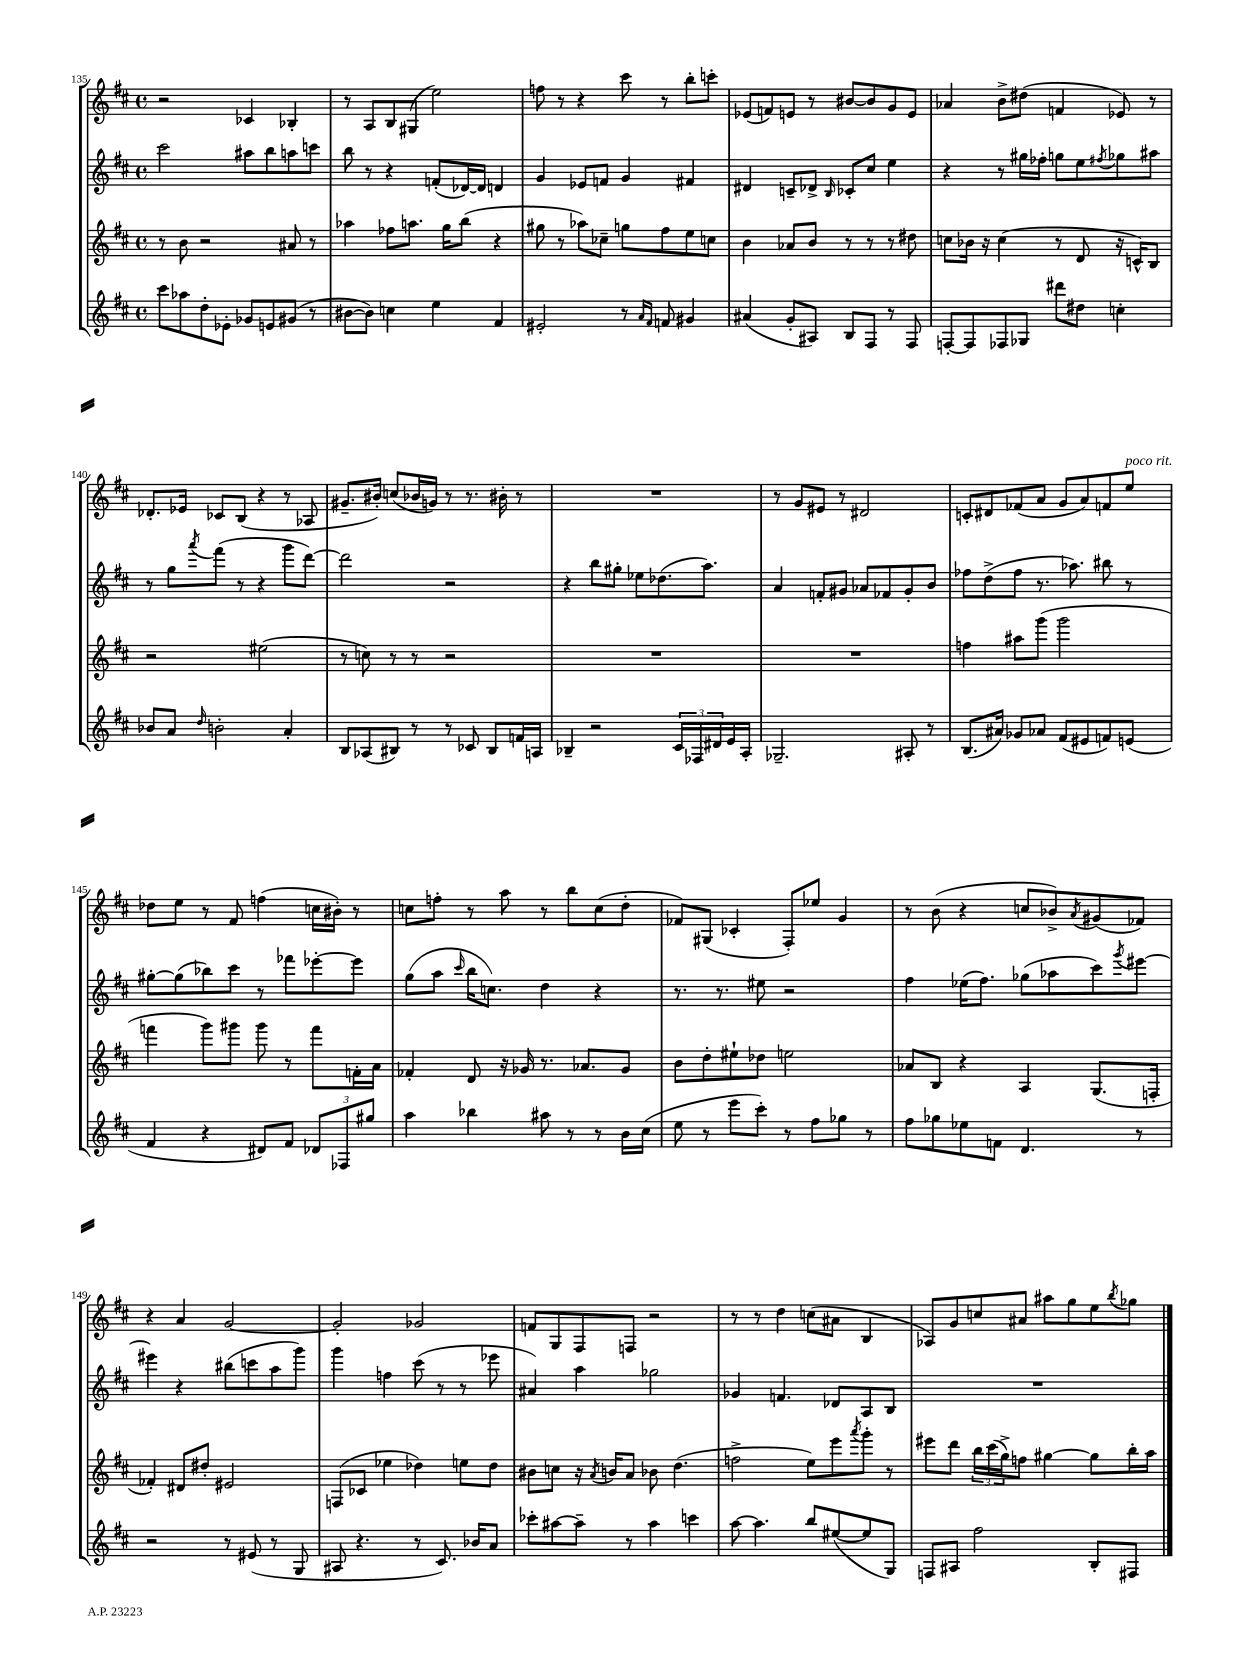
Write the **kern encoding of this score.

**kern	**kern	**kern	**kern
*staff4	*staff3	*staff2	*staff1
*clefG2	*clefG2	*clefG2	*clefG2
*k[f#c#]	*k[f#c#]	*k[f#c#]	*k[f#c#]
*M4/4	*M4/4	*M4/4	*M4/4
*met(c)	*met(c)	*met(c)	*met(c)
8ccc#\L	8r	2ccc#\	2r
8aa-\	8b\	.	.
8dd'\	2r	.	.
8e-'\J	.	.	.
8g-/L	.	8aa#\L	4c-/
8e/	.	8bb\	.
(8g#/J	8a#/	8aa\	4B-'/
8r	8r	8ccc\J	.
=	=	=	=
[8b#\L	4aa-\	8bb\	8r
8b#\]J)	.	8r	8A/L
4cc\	8ff-\L	4r	8B/
.	8.aa\J	.	(8G#/J
4ee\	.	(8f'/L	2ee\)
.	16gg\LK	.	.
.	(8bb\J	[16d-/L)	.
.	.	16d-/]JJ	.
4f#/	4r	4d/	.
=	=	=	=
2e#'/	8gg#\	4g/	8ff\
.	8r	.	8r
.	8aa-\L)	8e-/L	4r
.	8cc-~\J	8f/J	.
8r	8gg\L	4g/	8ccc#\
16qqa/LL	.	.	.
16qqf#/JJ	.	.	.
8f/	8ff#\	.	8r
4g#/	8ee\	4f#/	8bb'\L
.	8cc\J	.	8ccc'\J
=	=	=	=
(4a#/	4b\	4d#/	(8e-/L
.	.	.	8f/)
8g'/L	8a-/L	8c~/L	8e/J
8A#/J)	8b/J	8d-^/J	8r
.	.	16qqB/	.
8B/L	8r	8c-'/L	[8b#/L
8F#/J	8r	8cc#/J	8b#/]
8r	8r	4ee\	8g/
8F#/	8dd#\	.	8e/J
=	=	=	=
[8F'/L	8cc\L	4r	4a-/
8F/]	16b-\Jk	.	.
.	16r	.	.
8F-/	(4cc\	8r	8b^\L
8G-/J	.	16gg#\LL	(8dd#\J
.	.	16ff-'\JJ	.
8ddd#\L	8r	8gg\L	4f/
8dd#\J	8d/	8ee\	.
.	.	8qff#/	.
4cc'\	16r	8gg-\	8e-/)
.	16c^^/LK)	.	.
.	8B/J	8aa#\J	8r
=	=	=	=
8b-/L	2r	8r	8.d-'/L
8a/J	.	8gg\L	.
.	.	.	16e-/Jk
16qqdd/	.	8qaaa/	.
2b'\	.	(8fff#\J	8c-/L
.	.	8r	(8B/J
.	(2ee#\	4r	4r
4a'/	.	8ggg\L	8r
.	.	[8ddd\J)	8A-/
=	=	=	=
8B/L	8r	2ddd\]	8.g#~/L
(8A-/	8cc\)	.	.
.	.	.	16b#'/Jk)
8B#/J)	8r	.	(8cc/L
8r	8r	.	16b-/L
.	.	.	16g/JJ)
8r	2r	2r	8r
8c-/	.	.	8.r
8B#/L	.	.	.
.	.	.	16b#'\
16f/L	.	.	8r
16A/JJ	.	.	.
=	=	=	=
4B-~/	1r	4r	1r
2r	.	8bb\L	.
.	.	8gg#'\J	.
.	.	8ee-\L	.
.	.	(8.dd-\	.
24c#/LL	.	.	.
24F-/	.	.	.
.	.	8.aa\J)	.
24d#/	.	.	.
16e/	.	.	.
16A'/JJ	.	.	.
=	=	=	=
2.G-~/	1r	4a/	8r
.	.	.	8g/L
.	.	8f'/L	8e#/J
.	.	8g#/J	8r
.	.	8a-/L	2d#/
.	.	8f-/	.
8A#'/	.	8g#'/	.
8r	.	8b/J	.
=	=	=	=
(8.B/L	4ff\	8ff-\L	8c'/L
.	.	(8dd^\	8d#/
16a#/Jk)	.	.	.
8g-/L	8aa#\L	8ff-\J	(8f-/
8a-/J	(8ggg\J	8.r	8a/J
(8f#/L	2ggg\	.	8g/L
.	.	8.aa-\)	.
8e#/	.	.	8a/)
8f/)	.	8bb#\	8f/
(8e/J	.	8r	8ee/J
=	=	=	=
4f#/	4fff\	[8gg#'\L	8dd-\L
.	.	(8gg#\]	8ee\J
4r	8ggg\L)	8bb-\)	8r
.	8ggg#\J	8ccc#\J	8f#/
8d#/L)	8ggg#\	8r	(4ff\
8f#/J	8r	8fff-\L	.
12d-/L	8fff\L	[8eee-'\	16cc\LL
.	.	.	16b#'\JJ)
12F-/	.	.	.
.	16f'\L	8eee-\]J	8r
12gg#/J	.	.	.
.	16a\JJ	.	.
=	=	=	=
4aa\	4f-'/	(8gg\L	8cc\L
.	.	8aa\J	8ff'\J
.	.	16qqccc#/	.
4bb-\	8d/	16bb\LK	8r
.	.	8.cc\J)	.
.	16r	.	8aa\
.	16g-/	.	.
8aa#\	8.r	4dd\	8r
8r	.	.	8bb\L
.	8.a-/L	.	.
8r	.	4r	(8cc\
16b\LL	8g-/J	.	8dd'\J
(16cc#\JJ	.	.	.
=	=	=	=
8ee\	8b\L	8.r	8f-/L)
8r	8dd'\	.	(8G#/J
.	.	8.r	.
8eee\L	8ee#`\	.	4c-'/
8ccc#'\J)	8dd-\J	8ee#\	.
8r	2ee\	2r	8F#'/L)
8ff#\L	.	.	8ee-/J
8gg-\J	.	.	4g/
8r	.	.	.
=	=	=	=
8ff#\L	8a-/L	4ff#\	8r
8gg-\	8B/J	.	(8b\
8ee-\	4r	(16ee-\LK	4r
.	.	8.ff#\J)	.
8f\J	.	.	.
4.d/	4A/	(8gg-\L	8cc/L
.	.	8aa-\	8b-^/)
.	.	.	8qa/
.	(8.G/L	8ccc#\)	(8g#/
.	.	8qggg/	.
8r	.	[8eee#\J	8f-/J)
.	16F'/Jk	.	.
=	=	=	=
2r	4f-'/)	4eee#\]	4r
.	8d#/L	4r	4a/
.	8dd#'/J	.	.
8r	2e#/	(8bb#\L	[2g/
(8e#/	.	8ccc\	.
8r	.	8aa\	.
8G/	.	8ggg\J)	.
=	=	=	=
8A#/	(8F/L	4ggg\	2g'/]
4.r	8c-/J	.	.
.	4ee-\	4ff\	.
8r	4dd-\)	(8ccc#\	2g-/
8.c#/)	.	8r	.
.	8ee\L	8r	.
16b-/LK	.	.	.
8a/J	8dd-\J	8eee-\	.
=	=	=	=
8ccc-'\L	8b#\L	4a#/)	8f/L
[8aa#\	8cc\J	.	8G/
8aa#~\]J	16r	4aa\	8F#/
.	8qa/	.	.
.	16b/LK	.	.
8r	8a/J	.	8F/J
4aa#\	8b-\	2gg-\	2r
.	(4.dd\	.	.
4ccc\	.	.	.
=	=	=	=
[8aa\	2ff^\	4g-/	8r
4.aa\]	.	.	8r
.	.	4.f/	4dd\
8bb/L	8ee\L)	.	(8cc\L
([8ee#/	8eee\	8d-/L	8a#\J
.	8qaaa/	.	.
8ee#/]	8ggg'\J	8A/	4B/
8G/J)	8r	8B/J	.
=	=	=	=
8F/L	8eee#\L	1r	8A-/L)
8A#/J	8ddd\J	.	8g/
2ff#\	24bb\LL	.	8cc/
.	(24ccc#\	.	.
.	24gg^\J)	.	.
.	8ff\J	.	8a#/J
.	[4gg#\	.	8aa#\L
.	.	.	8gg\
8B'/L	8gg#\]L	.	8ee\
.	.	.	8qbb/
8F#/J	16bb'\L	.	8gg-\J
.	16aa\JJ	.	.
==	==	==	==
*-	*-	*-	*-
